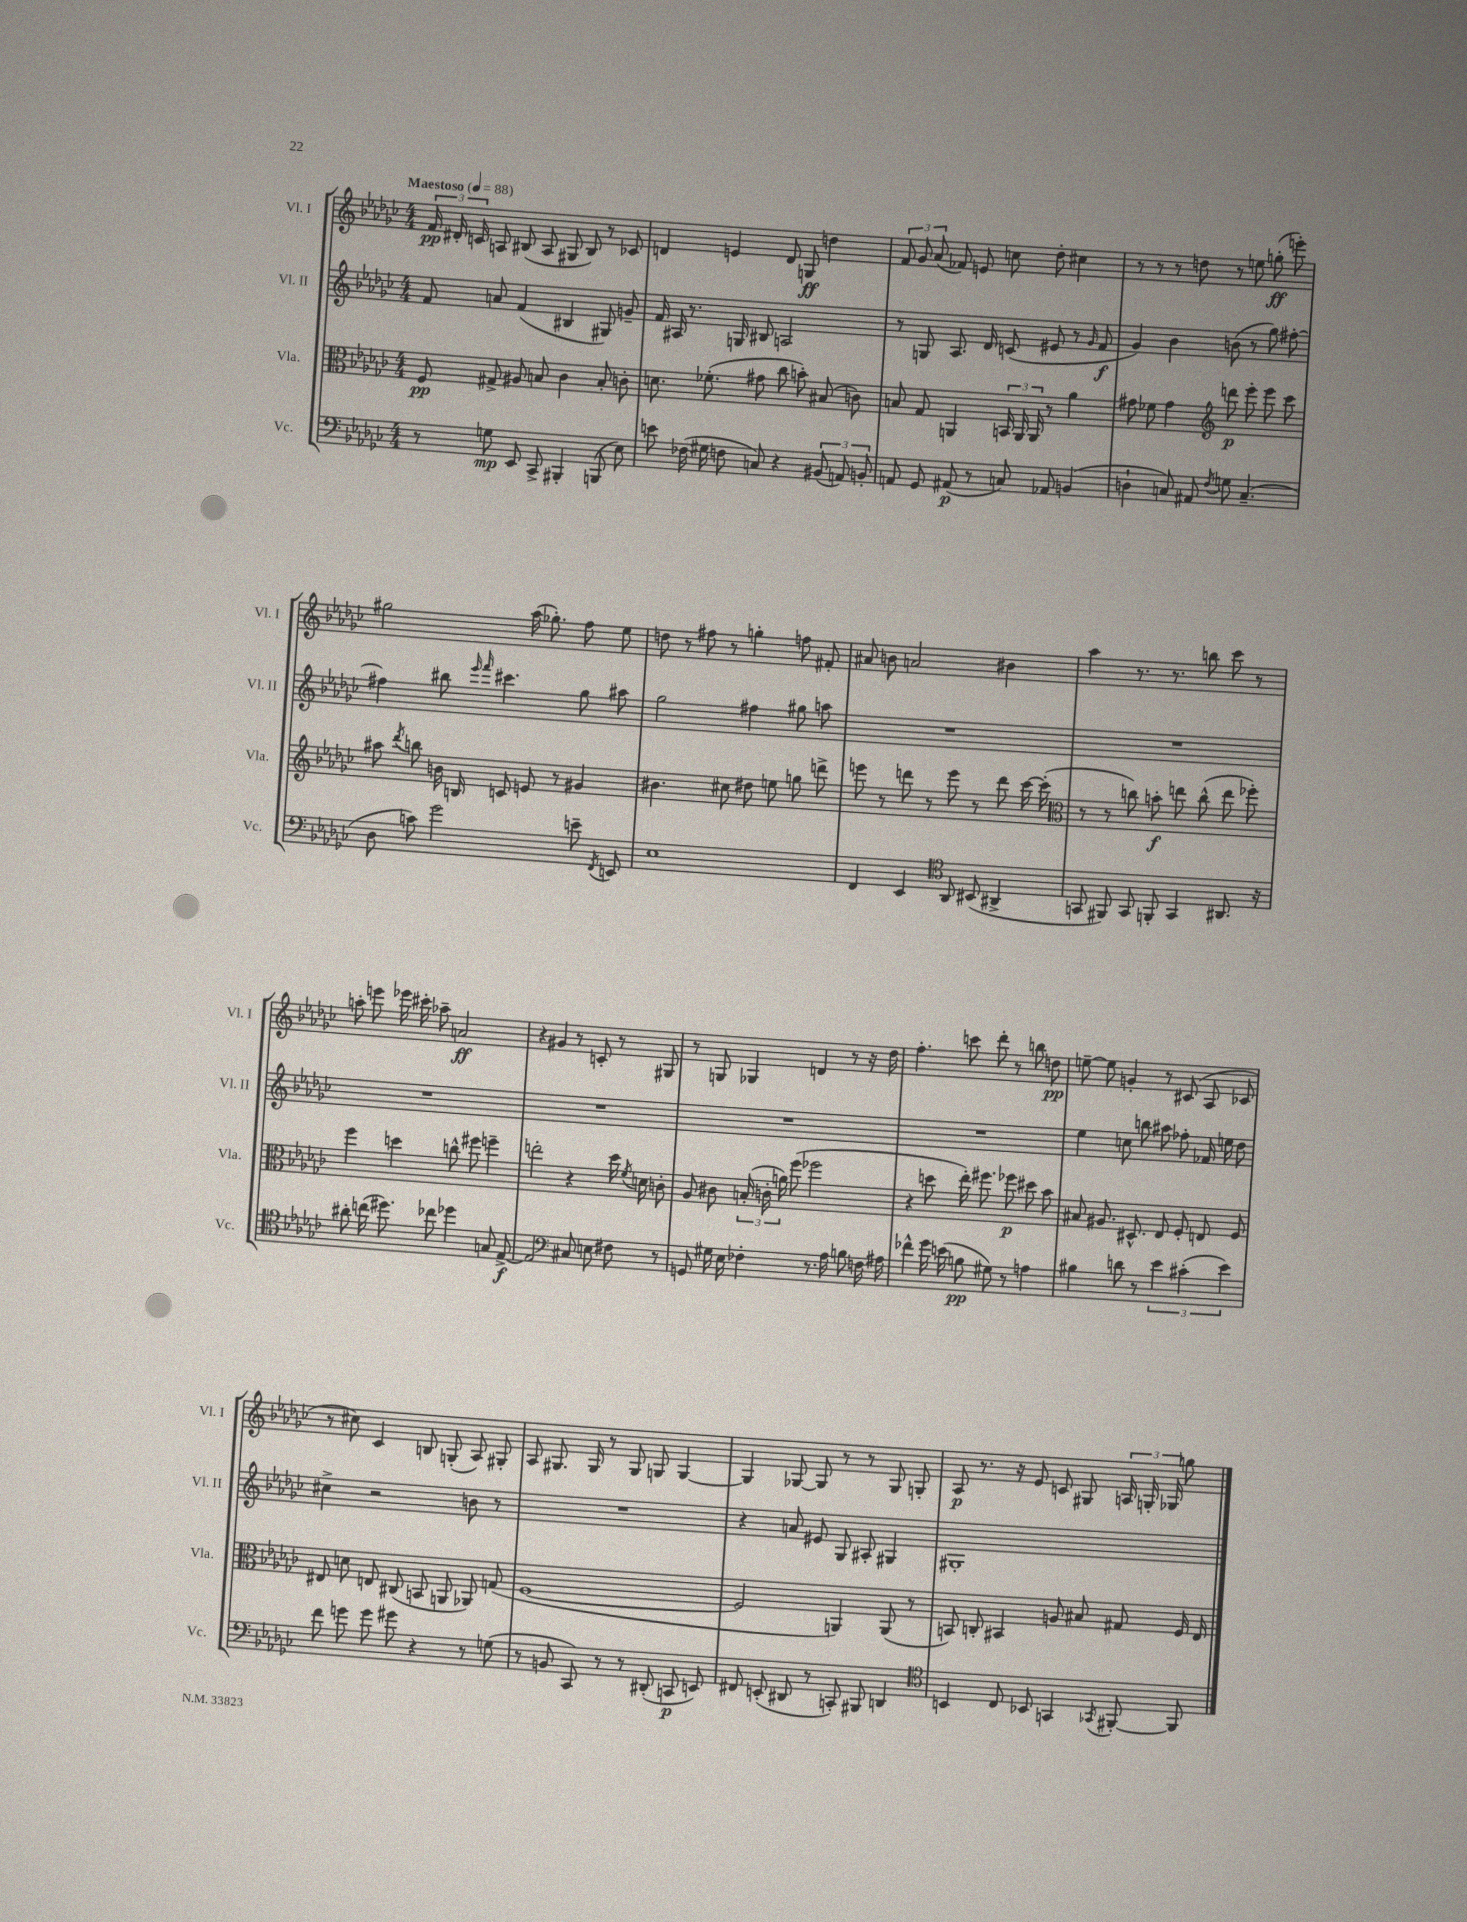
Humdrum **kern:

**kern	**kern	**kern	**kern
*staff4	*staff3	*staff2	*staff1
*clefF4	*clefC3	*clefG2	*clefG2
*k[b-e-a-d-g-c-]	*k[b-e-a-d-g-c-]	*k[b-e-a-d-g-c-]	*k[b-e-a-d-g-c-]
*M4/4	*M4/4	*M4/4	*M4/4
*MM88	*MM88	*MM88	*MM88
8r	8F	8f	24f
.	.	.	24d#'
.	.	.	24c
8G	8G#^	8a	8A
8EE-	8A#	(4f	(8B#
8CC-^	8B	.	8A
4BBB#'	4c-	4B#	8G#
.	.	.	8B#)
(8BBB	8B'	8G#)	8r
8E-)	8c'	8g~	8c-
=	=	=	=
8e	8.d	16f	4d
.	.	16A#	.
(16F-	.	8.r	.
16G#	(8.f-'	.	.
8F	.	.	4e
.	.	16G	.
8C)	8g#	8B#	.
4r	8cc-	2A	8d
.	8b')	.	8G
(12BB#	(8B#	.	4dd
12AA)	.	.	.
.	8c)	.	.
12BB'	.	.	.
=	=	=	=
8AA	8B	8r	12f
.	.	.	12g-
8GG-	8G-	8G	.
.	.	.	(12a-
(8AA#	4AA	8.A-	8f-)
8r	.	.	8e
.	.	16d-	.
8C)	24BB	(8c	8cc
.	24AA	.	.
.	24AA	.	.
8AA-	8r	8e#	8dd-'
(4BB	4a-	8r	4cc#
.	.	16qqg-	.
.	.	8f	.
=	=	=	=
4D`	8g#	4g-)	8r
.	8f-	.	8r
8C)	4g#	4b-	8r
8AA#	.	.	8dd
*	*clefG2	*	*
8qF	.	.	.
8G	8ddd	(8b	8r
(4.C~	8eee-'	8r	8ee
.	8eee-	8gg-)	(8gg'
.	8ccc-	[8ff#'	8eee')
=	=	=	=
8D-	8aa#	4ff#]	2gg#
.	8qddd-	.	.
8c)	8bb	.	.
2g-	16b	8bb#	.
.	16B	.	.
.	.	16qqeee-	.
.	.	16qqfff	.
.	8c	4.ccc#	.
.	8e	.	(16aa-
.	.	.	8.gg-')
.	8r	.	.
8e~	4g#	8gg-	8ff
8qFF	.	.	.
8EE	.	8aa#	8ee-
=	=	=	=
1E-	4.b#	2gg-	8dd
.	.	.	8r
.	.	.	8ff#
.	8cc#	.	8r
.	8dd#	4ff#	4gg'
.	8ee	.	.
.	8gg	8gg#	8ff
.	8ddd^	8aa	8f#'
=	=	=	=
4FF	8eee	1r	8a#
.	8r	.	8b
4EE-	8ddd	.	2a
.	8r	.	.
*clefC4	*	*	*
8AA-	8eee	.	.
(8BB#	8r	.	.
4AA#^	8ddd	.	4b#
.	[16ccc-	.	.
.	(16ccc-']	.	.
=	=	=	=
*	*clefC3	*	*
8GG	8r	1r	4aa-
8FF#)	8r	.	.
8GG	8cc)	.	8.r
8FF'	8b'	.	.
.	.	.	8.r
4GG	8ee	.	.
.	(8cc^^	.	8bb
8.AA#	8ee	.	8ccc-
.	8ff-')	.	8r
16r	.	.	.
=	=	=	=
8a#'	4ff	1r	8aa'
(16cc	.	.	8eee
8.dd#)	.	.	.
.	4dd	.	16eee-
.	.	.	16ccc#'
8cc-	.	.	8aa-~
4dd-	8cc^^	.	2a
.	8ff#	.	.
8G	4ff~	.	.
[8E-^	.	.	.
=	=	=	=
2E-]	2ee'	1r	4r
.	.	.	4g#
*clefF4	*	*	*
8C#	4r	.	8r
8E	.	.	8c'
8F#	16dd-	.	8r
.	8qf	.	.
.	16d	.	.
8r	8c'	.	8G#
=	=	=	=
8GG	8A-	1r	8r
16G#	8c#	.	8G
16E-	.	.	.
4F-'	(24B'	.	4G-
.	24c'	.	.
.	24a)	.	.
.	(8ff	.	.
8.r	2ff-	.	4d
16A-	.	.	.
8B	.	.	8r
16F	.	.	16r
16A#	.	.	16dd-
=	=	=	=
4f-^^	4r	1r	4.ff'
16g-	8dd	.	.
(16e	.	.	.
8B	16ee-')	.	8ccc
.	8.ff#	.	.
8G#)	.	.	8ddd-'
8r	8ff-	.	8r
4A	8dd#	.	8bb
.	8b-	.	8dd
=	=	=	=
4B#	8B#	4ee-	[8ee~
.	8.A#	.	8ee]
8d	.	8cc	4g'
.	8.D#^^	.	.
8r	.	8bb	.
6e-	8E-	8aa#	8r
.	8F'	8ff-'	(8c#
(6c#'	.	.	.
.	8E	16f-	8A-
.	.	16ee	.
6e-)	.	.	.
.	8F	8dd-	8c-
=	=	=	=
8f	8E#	4cc#^	8r
8g	8d	.	8cc#)
8g	8E	2r	4c-
8g#	(8C#	.	.
4r	8BB	.	8B
.	8AA	.	(8G'
8r	8AA-)	8b	8A-)
(8G	(8G	8r	8G#'
=	=	=	=
8r	[1F	1r	8A-
8BB	.	.	8.G#
8CC-)	.	.	.
.	.	.	16G#
8r	.	.	8r
8r	.	.	8G#
(8DD#'	.	.	8G
8CC	.	.	[4G
8EE)	.	.	.
=	=	=	=
8FF#	2F]	4r	4G]
(8EE'	.	.	.
8DD#	.	8a	[8G-
8r	.	8e#	8G-]
8CC')	4AA)	8G-	8r
8BBB#	.	8A#'	8r
4DD	(8AA	4G#	8G-
.	8r	.	8G'
=	=	=	=
*clefC4	*	*	*
4BB	8BB)	1G#'	8A-
.	8C'	.	8.r
8C-	4BB#	.	.
.	.	.	16r
8BB-	.	.	8e-
4GG	8A	.	8c
.	8B#	.	8G#
8qGG-	.	.	.
[8FF#'	8G#	.	24A
.	.	.	24G'
.	.	.	24G-
8FF#]	16F	.	8gg
.	16E-	.	.
==	==	==	==
*-	*-	*-	*-
